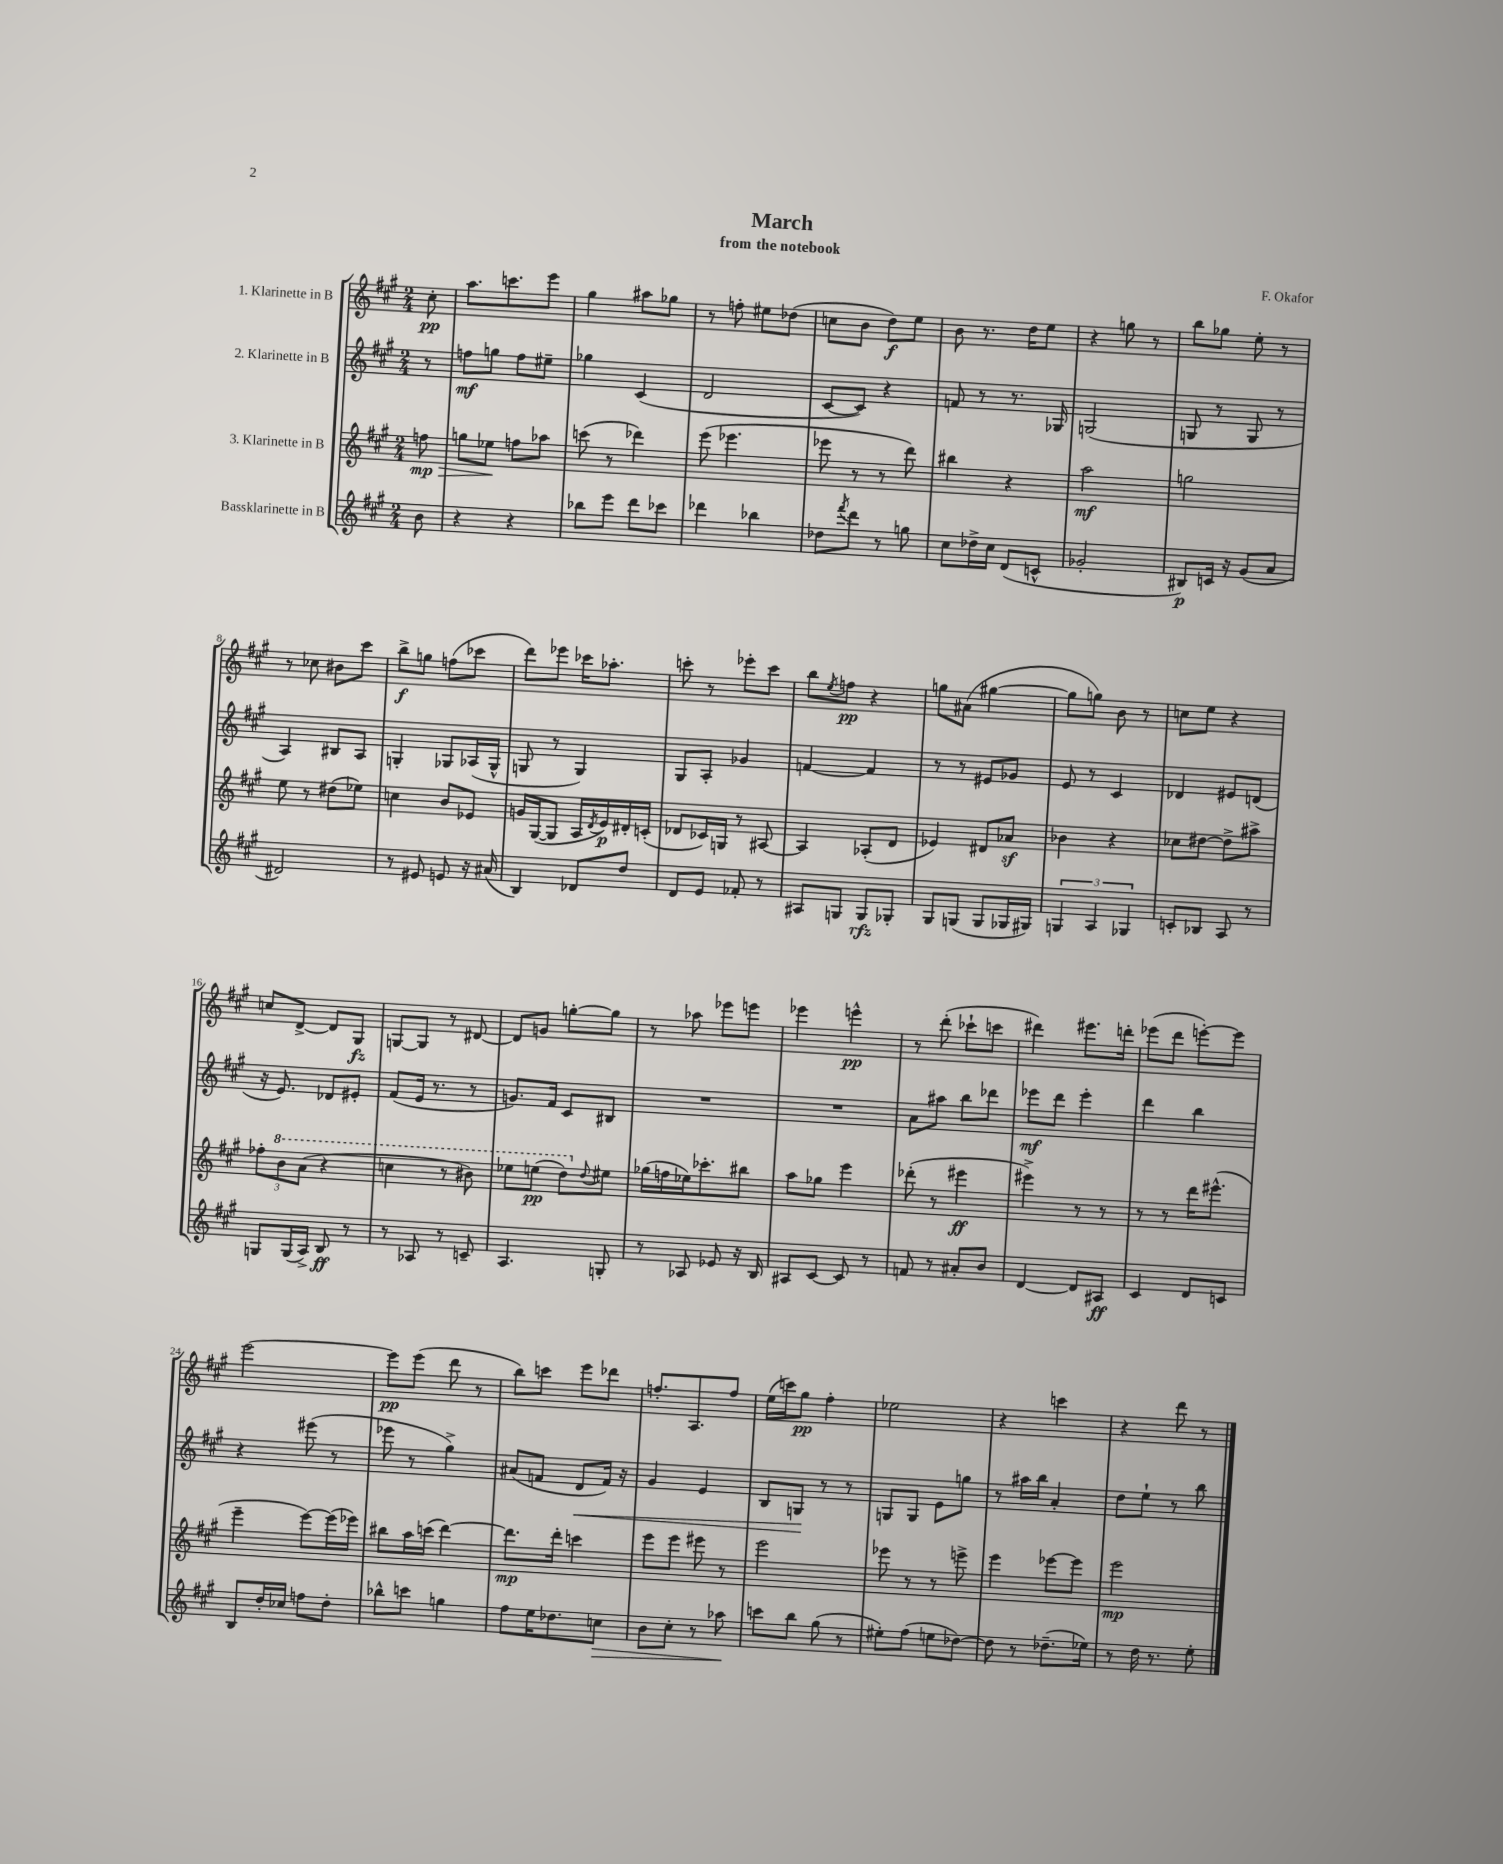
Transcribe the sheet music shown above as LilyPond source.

\header { title = "March" composer = "F. Okafor" subtitle = "from the notebook" }
<<
\new StaffGroup <<
\new Staff = "s0" \with { instrumentName = "1. Klarinette in B" } {
    \clef treble \key a \major \numericTimeSignature \time 2/4 \partial 8
    cis''8-.\pp |
    a''8. c'''8. e'''8 |
    gis''4 ais''8 ges''8 |
    r8 f''8-. eis''8 des''8( |
    c''8 b'8 d''8\f) e''8 |
    b'8 r8. d''16 e''8 |
    r4 g''8 r8 |
    b''8 ges''8 e''8-. r8 |
    r8 ces''8 bis'8 cis'''8 |
    b''8->\f g''8 f''8( ces'''8 |
    d'''8) ees'''8 ces'''16 aes''8.-. |
    c'''8-. r8 ees'''8-. c'''8 |
    b''8 \acciaccatura { e''8 } f''8\pp r4 |
    g''8 ais'8( gis''4~ |
    gis''8 g''8) b'8 r8 |
    c''8 e''8 r4 |
    c''8 d'8~-> d'8 gis8\fz |
    g8~ g8 r8 dis'8~ |
    dis'8 g'8 g''8~-. g''8 |
    r8 aes''8 ees'''8 e'''8 |
    ees'''4 e'''4-^\pp |
    r8 d'''8-.( ces'''8-! c'''8 |
    dis'''4) eis'''8. d'''16-. |
    ees'''8( d'''8 e'''8~-.) e'''8 |
    e'''2~ |
    e'''8\pp e'''8( d'''8 r8 |
    b''8) c'''8 e'''8 des'''8 |
    f''8.-. a8. f''8 |
    e''16( c'''16) gis''8\pp fis''4-. |
    ees''2 |
    r4 c'''4 |
    r4 d'''8 r8 \bar "|." |
}
\new Staff = "s1" \with { instrumentName = "2. Klarinette in B" } {
    \clef treble \key a \major \numericTimeSignature \time 2/4 \partial 8
    r8 |
    f''8\mf g''8 f''8 eis''8-- |
    ges''4 cis'4( |
    d'2 |
    cis'8~ cis'8) r4 |
    f'8 r8 r8. ges16 |
    g2( |
    g8 r8 g8 r8 |
    a4) bis8 a8 |
    g4-. ges8 aes16( ges16-^ |
    g8 r8 g4) |
    gis8 a8-. ges'4 |
    f'4~ f'4 |
    r8 r8 eis'8 ges'8 |
    e'8 r8 cis'4 |
    des'4 eis'8 d'8( |
    r16 e'8.) des'8 eis'8-. |
    fis'8( e'16 r8. r8 |
    g'8.) fis'16 cis'8 bis8 |
    R2 |
    R2 |
    a'8 ais''8 b''8 des'''8 |
    ees'''8\mf d'''8 ees'''4-. |
    d'''4 b''4 |
    r4 eis'''8( r8 |
    ees'''8 r8 gis''4->) |
    ais'8( f'8 d'8\< f'16) r16 |
    gis'4 e'4 |
    b8 g8\! r8 r8 |
    g8 g8 e'8 g''8 |
    r8 ais''16 b''16 a'4-. |
    d''8 e''8-! r8 b''8 \bar "|." |
}
\new Staff = "s2" \with { instrumentName = "3. Klarinette in B" } {
    \clef treble \key a \major \numericTimeSignature \time 2/4 \partial 8
    f''8\mp\> |
    g''8 ees''8\! f''8 aes''8 |
    c'''8( r8 des'''4) |
    e'''8( ees'''4. |
    ees'''8 r8 r8 d'''8) |
    bis''4 r4 |
    a''2\mf |
    g''2 |
    e''8 r8 dis''8( ees''8) |
    c''4 b'8 ees'8 |
    g'16 gis16~( gis8 a16 \acciaccatura { d'8 } e'16\p) dis'16-. c'16-.( |
    des'8 ces'16) g16 r8 ais8~ |
    ais4 aes8-.( d'8 |
    ees'4) dis'8 aes'8\sf |
    bes'4 r4 |
    ces''8 dis''8~ dis''8-> ais''8-> |
    \tuplet 3/2 { fes''8-. \ottava #1 b''8 a''8( } r4 |
    c'''4 r8 bis''8) |
    ees'''8 e'''8\pp( d'''8) \ottava #0 \appoggiatura { d''8 } eis''8 |
    ges''16( f''16 ees''16) ces'''8.-. bis''8 |
    a''8 ges''8 e'''4 |
    des'''8-.( r8 eis'''4\ff |
    eis'''4->) r8 r8 |
    r8 r8 d'''16 eis'''8.-^( |
    e'''4-- e'''8~) e'''16( ees'''16) |
    bis''8 a''16 c'''16( d'''4~) |
    d'''8.\mp d'''16-. c'''4 |
    e'''8 e'''8 eis'''8 r8 |
    e'''2 |
    ees'''8 r8 r8 e'''8-> |
    e'''4 ees'''8~ ees'''8 |
    e'''2\mp \bar "|." |
}
\new Staff = "s3" \with { instrumentName = "Bassklarinette in B" } {
    \clef treble \key a \major \numericTimeSignature \time 2/4 \partial 8
    b'8 |
    r4 r4 |
    bes''8 e'''8 d'''8 ces'''8 |
    des'''4 bes''4 |
    des''8 \acciaccatura { fis'''8 } d'''8 r8 g''8 |
    cis''8 des''16-> cis''16 d'8( c'8-^ |
    ges'2-. |
    bis8\p) c'16 r16 gis'8( a'8 |
    dis'2) |
    r8 eis'8 e'8 r16 ais'16( |
    b4) des'8 d''8 |
    d'8 e'8 fes'8-. r8 |
    ais8 g8 g8\rfz ges8-. |
    gis8 g8( g8 ges16 gis16) |
    \tuplet 3/2 { g4 a4 ges4 } |
    c'8-. bes8 a8 r8 |
    g8 g16( a16->) b8\ff r8 |
    r8 aes8 r8 c'8-- |
    a4. g8-. |
    r8 aes8 ees'8 r16 b16 |
    ais8 cis'8~ cis'8 r8 |
    f'8 r8 ais'8-. b'8 |
    d'4~ d'8 ais8\ff |
    cis'4 d'8 c'8 |
    b8 d''16-. ces''16 f''8 d''8-. |
    bes''8-^ c'''8 g''4 |
    fis''8 e''16 des''8. c''8\> |
    b'8 cis''8-. r8 aes''8\! |
    c'''8 b''8 gis''8( r8 |
    eis''8-.) fis''8( e''8 des''8~) |
    des''8 r8 des''8.--( ees''16) |
    r8 d''16 r8. e''8-. \bar "|." |
}
>>
>>
